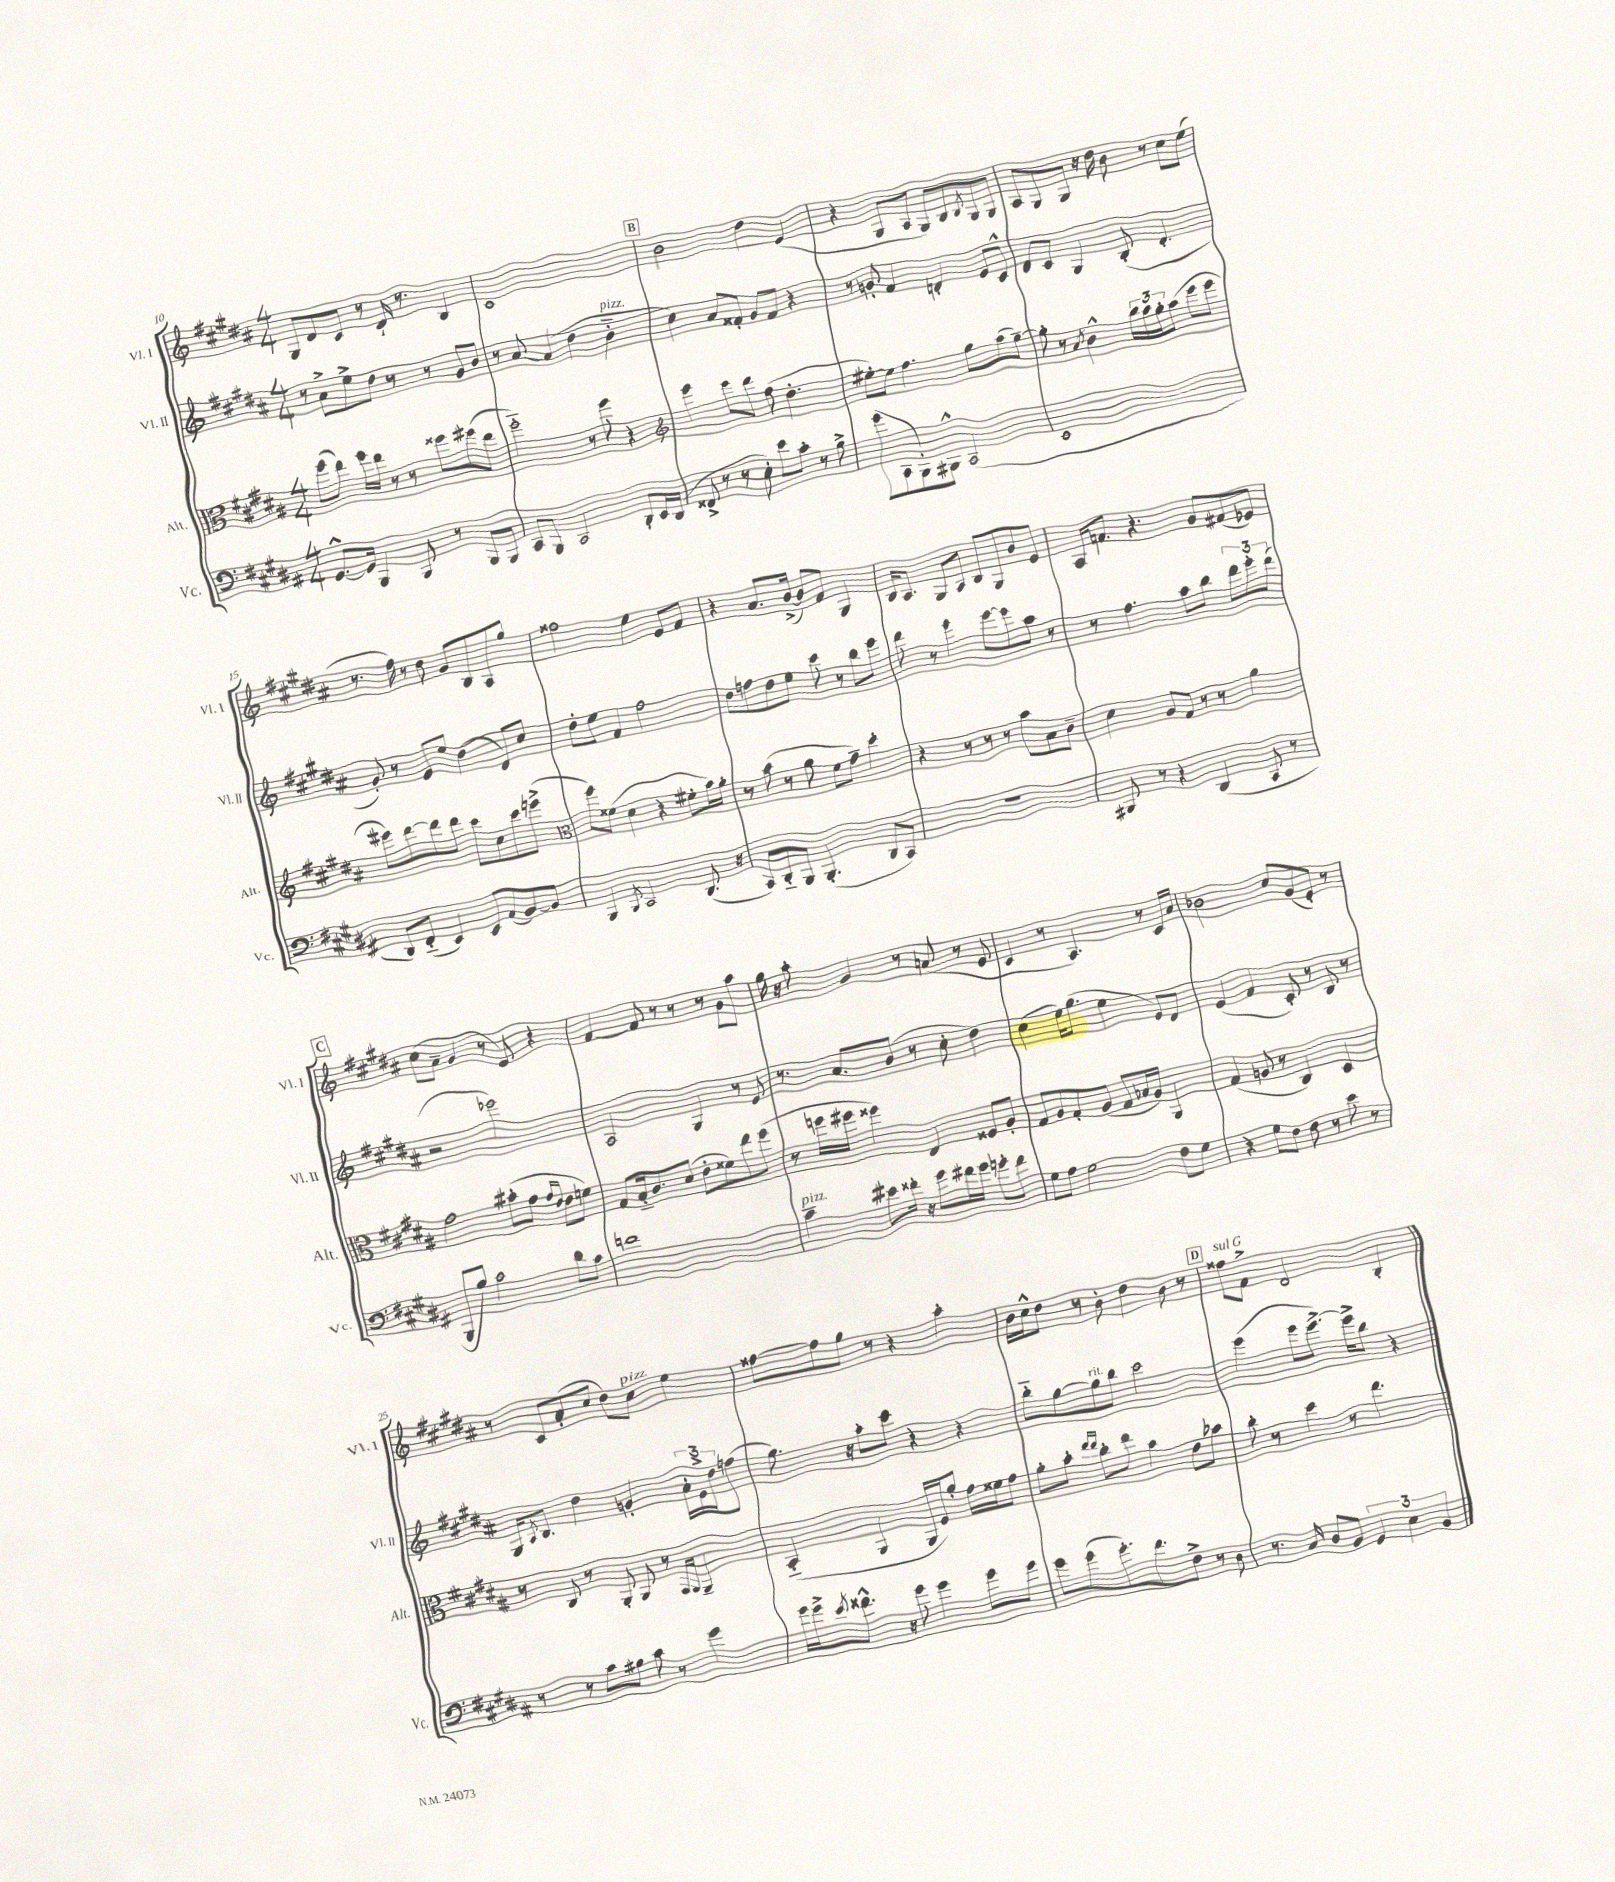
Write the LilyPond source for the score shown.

<<
\new StaffGroup <<
\new Staff = "s0" \with { instrumentName = "Vl. I" shortInstrumentName = "Vl. I" } {
    \clef treble \key b \major \numericTimeSignature \time 4/4
    gis8 dis'8 cis'8 r8 dis'16-! r8. b4 |
    cis'1 |
    \mark \markup { \box "B" } b'2 dis''4 e'4( |
    r4 gis8 ais8 gis8) b8 \acciaccatura { b8 } gis8 gis8 |
    ais8 gis8 gis8 r16 dis''16 b'8 r8 cis''8 e''8( |
    r8. fis''16) r8 dis''8 gis'8 b8 ais8 gis''8 |
    fisis''2 e''4 e'8 fis'8 |
    r4 ais'8. b'16~->( b'8) fis'8 gis4 |
    b16 ais8. gis8 ais8 b8 gis8 b'8 e'8 |
    ais16 f'8. r4. gis'8 fis'8( ees'8) |
    \mark \markup { \box "C" } cis''8( ais'8-- gis'4 r8 e'8) r4 |
    fis'4~ fis'8 r8 r8 r8 gis'8 ais''8 |
    gis''16 r16 ais''8-. gis'4 r8 a'8( r8 e'8 |
    cis'4 r8 ais4.) r8 cis'16 ais'16 |
    bes'2 cis''8 gis'8( e'8-.) r8 |
    r8 cis'8 ais'8-.( cis''8 dis''8) cis''8^\markup { \italic "pizz." } e''4 |
    fisis''8~ fisis''8 gis''8 r8 r4 ais''4-. |
    b'16 cis''16-^ dis''8 r8 b'8-. dis''4 b'8 r8 |
    \mark \markup { \box "D" } fisis''8^\markup { \italic "sul G" } fis'8-> dis'2 b4-. \bar "|." |
}
\new Staff = "s1" \with { instrumentName = "Vl. II" shortInstrumentName = "Vl. II" } {
    \clef treble \key b \major \numericTimeSignature \time 4/4
    r8 ais'8-> e''8-> dis''8 r8 r8 gis'8 b'8 |
    r8 ais'8~ ais'4( dis''4 b'4-_^\markup { \italic "pizz." } |
    \mark \markup { \box "B" } cis''4) ais'8 fisis'8-. gis'8 fisis'8 r4 |
    r8 g'8-. fis'4 d'4-. e'8 cis'8-^ |
    dis'8 cis'8 gis4 b8-.( dis'4.-. |
    gis'8-.) r8 e'8 e''8 dis''4( dis'8) cis''8 |
    dis''8-. e''8 fis'4 fis''2 |
    dis''8 f''8 dis''8 e''8 cis'''8 r8 b''8 e'''8 |
    dis'''8 r8 e'''4 e'''8~ e'''8 ais''8 r8 |
    r8 fis''4. ais''8 b''8 \tuplet 3/2 { dis'''8 e'''8-. dis'''8( } |
    \mark \markup { \box "C" } r2 ees'''2) |
    ais2 gis4 r8 e'8 |
    r8. ais'8. b'8( r8 cis''8-. dis''4) |
    cis''4( e''16) gis''8.( e''4 e'8) dis'8 |
    e'4( fis'4 cis'8-.) r8 b8 r8 |
    gis16 \acciaccatura { ais8 } b8. dis''4 g'4-. \tuplet 3/2 { ais'16-. e'16-> dis''16 } f''8( |
    gis''8.) r16 ais''8-. cis'''8 r4 r4 |
    b''8-_ gis''8~ gis''8^\markup { \italic "rit." } b''8 cis'''2 |
    \mark \markup { \box "D" } e'''4( e'''8 e'''8.~->) e'''16-> b''8 r4 \bar "|." |
}
\new Staff = "s2" \with { instrumentName = "Alt." shortInstrumentName = "Alt." } {
    \clef alto \key b \major \numericTimeSignature \time 4/4
    fis''8( e''8) fis''16 e''16 r8 r8 fisis''8 fis''8( e''8 |
    fis''2-_) r8 fis''8 r4 |
    \mark \markup { \box "B" } \clef treble e'''4 e'''8 dis'''8 fis''8( dis''4.-. |
    eis''8~-.) eis''8 fis''4. gis''8 ais''8( gis''8~--) |
    gis''8-. r8 \acciaccatura { ais'8 } b'4-^ \tuplet 3/2 { b''16 ais''16 gis''16-. } ais''8( e'''8 e'''8 |
    eis'''8) dis'''8~ dis'''8 dis'''8 cis'''8 cis''8 cis'''8 e'''8->( |
    \clef alto fis''8) fisis'8( dis'4 r4 fis'8-. b'16) ais'16-. |
    r8 b'8( r8 ais'8 fis'8 gis'8--) dis''4-. |
    r4 r8 r8 r8 b'8 b8 cis'8-- |
    dis'4 ais8 gis8 r8 r8 ais'4 |
    \mark \markup { \box "C" } gis'2 bis'8-.( gis'8 \grace { gis'16 e'16 } e'8 f'8) |
    gis8 b16-_ cis'8. dis'8( e'8-. fisis'8) e''8 fis''8( |
    r8 f''16 fis''16 fisis''4) e4 fisis8 ais8-. |
    gis8 ais8 gis8-. ais8( gis8 bes16 ais16) ais,4 |
    gis4( a8 r8 cis4) dis4 |
    r8 cis8 r8 ais,8-. ais,8 r8 \grace { gis,16 ais,16 } ais,4-- |
    b,4-_( ais,4 ais,16 fis16) ais'8-. gis'16 fisis'16 gis'8 |
    ais'8-. b'8-. \grace { e''16 e''16 } cis''8-. e''8 b'4 e'8 bes'8 |
    \mark \markup { \box "D" } cis''8-. r8 dis''4 r8 e''4. \bar "|." |
}
\new Staff = "s3" \with { instrumentName = "Vc." shortInstrumentName = "Vc." } {
    \clef bass \key b \major \numericTimeSignature \time 4/4
    gis,8.~-^ gis,16 b,,4 b,,8 r8 b,,8 b,,8 |
    cis,8 b,,8 cis,2 dis,8-. e,16 dis,16( |
    \mark \markup { \box "B" } fisis,8-> r8 r8 e8-.) e'8 cis'8-. r8 b8-> |
    gis'8( cis,8 b,,8-.) bis,,8-^ cis,2( |
    e,1 |
    dis,8) fis,8-_( e,4) e,8 ais,8( b,8~) b,8 |
    b,,4 \acciaccatura { b,,8 } cis,2 dis,8.( r16 |
    cis,8) dis,8-_ b,,8 b,,4.-.( dis,8 cis,8) |
    R1 |
    bis,,8 r8 r4 dis,4( cis,8 r8 |
    \mark \markup { \box "C" } b,,8 b8) cis'2 dis'8 cis'8 |
    f'1 |
    cis'4--^\markup { \italic "pizz." } eis'8 fisis'16-. r16 gis'8 fis'16 gis'16 g'8-. fis'8 |
    gis8 ais8 gis2 fis8 gis8 |
    r4 gis8 fis8 fis8 r8 e'8 r8 |
    r8 r8 cis'8 bis8 cis'8 r8 gis'4 |
    gis'16 gis'16-> \acciaccatura { e'8 } fisis'8.-^ r16 gis'8 gis'4 gis'8 gis'8 |
    gis'8 gis'8( gis'8.-.) fis'8. fis8-> r8 dis8 |
    \mark \markup { \box "D" } r8. cis16 dis8 b,8 \tuplet 3/2 { gis,4 e4 b,4 } \bar "|." |
}
>>
>>
\layout { \context { \Score currentBarNumber = #10 } }
